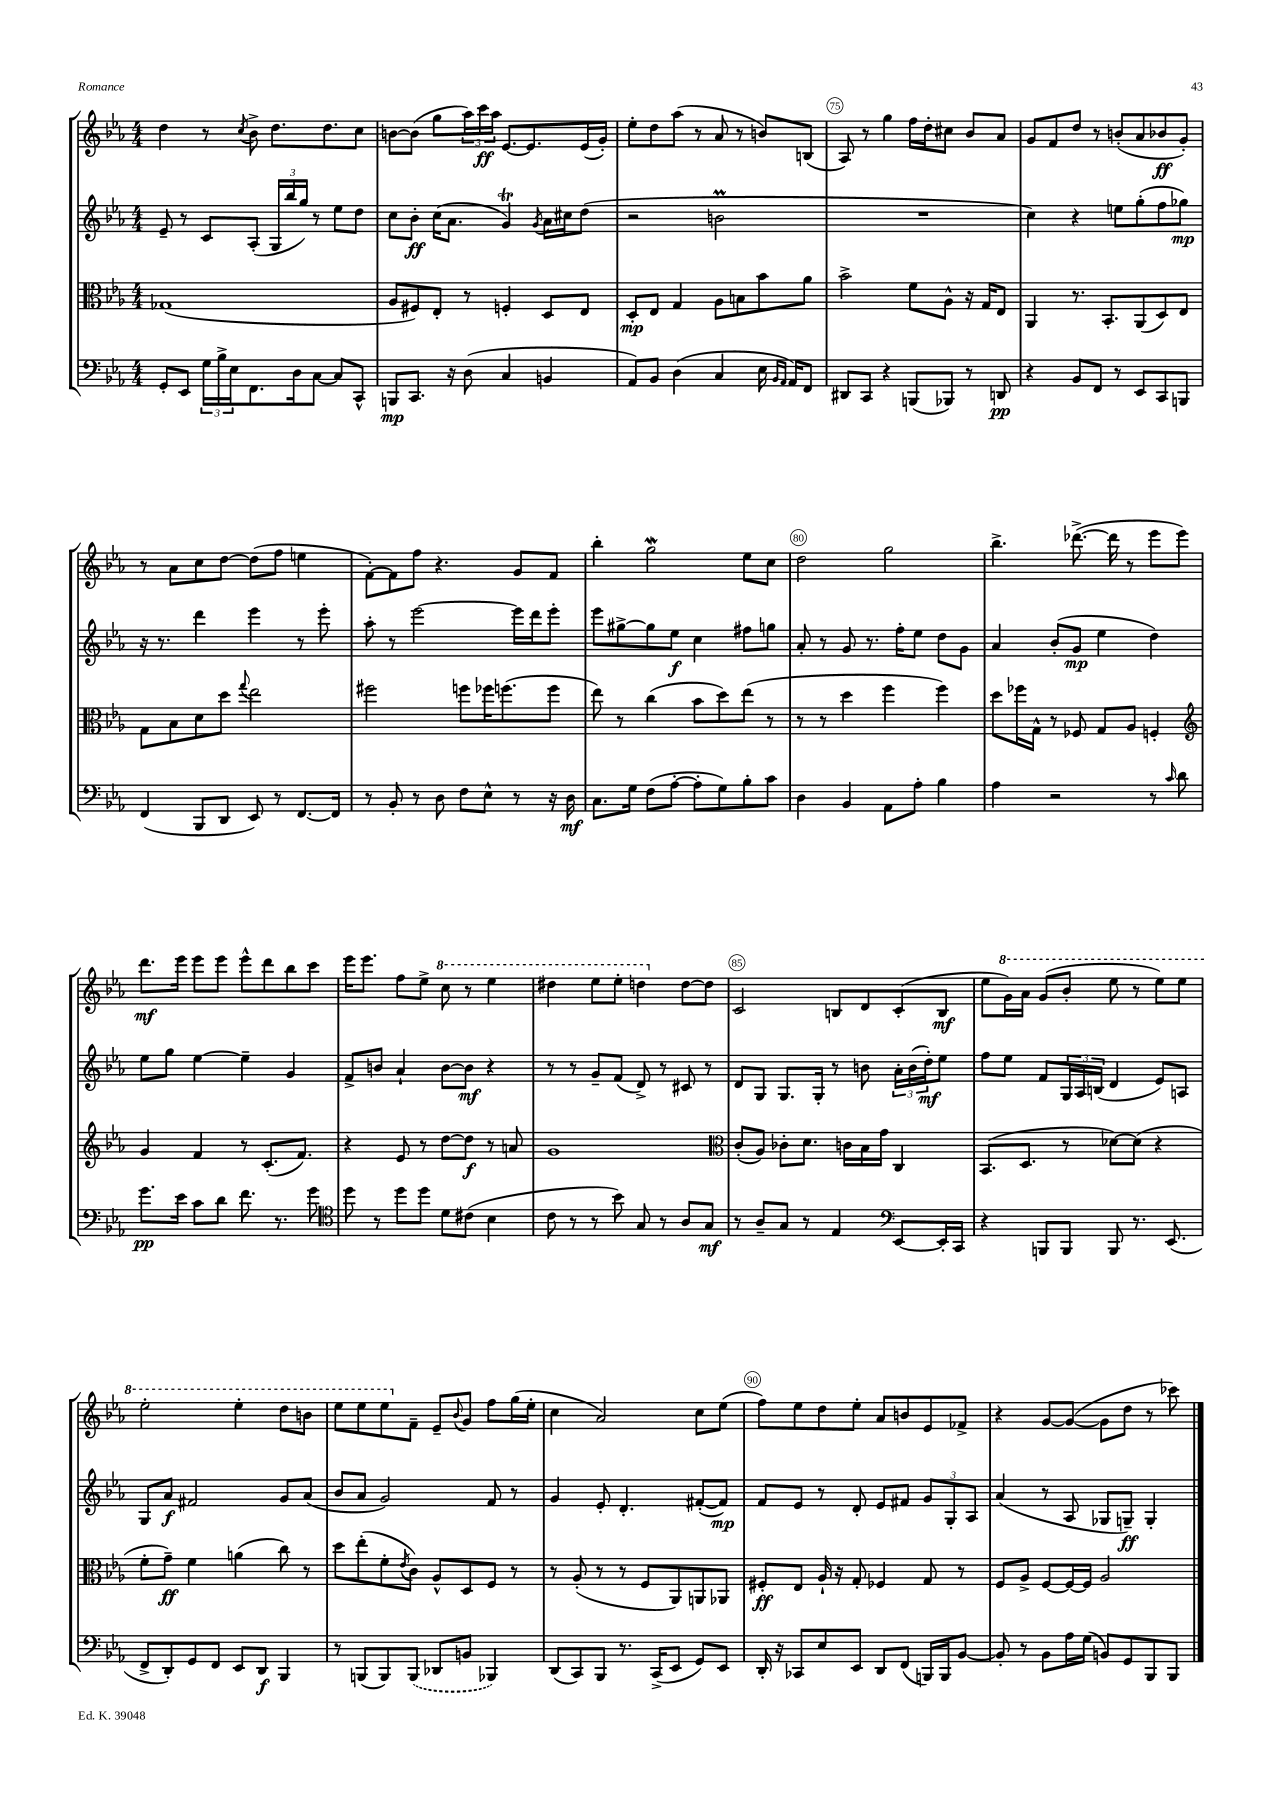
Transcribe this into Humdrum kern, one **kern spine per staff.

**kern	**dynam	**kern	**dynam	**kern	**dynam	**kern	**dynam
*part4	*part4	*part3	*part3	*part2	*part2	*part1	*part1
*staff4	*staff4	*staff3	*staff3	*staff2	*staff2	*staff1	*staff1
*clefF4	*	*clefC3	*	*clefG2	*	*clefG2	*
*k[b-e-a-]	*	*k[b-e-a-]	*	*k[b-e-a-]	*	*k[b-e-a-]	*
*M4/4	*	*M4/4	*	*M4/4	*	*M4/4	*
=72	=72	=72	=72	=72	=72	=72	=72
8GG'/L	.	(1G-X	.	8e-~/	.	4dd\	.
8EE-/J	.	.	.	8r	.	.	.
24G\LL	.	.	.	8c/L	.	8r	.
24B-^\	.	.	.	.	.	.	.
24E-\J	.	.	.	.	.	.	.
.	.	.	.	.	.	8qcc/	.
8.FF\	.	.	.	(8A-'/J	.	8b-^\	.
.	.	.	.	24G/LL	.	8.dd\L	.
.	.	.	.	24bb-/	.	.	.
16D\k	.	.	.	.	.	.	.
.	.	.	.	24gg/JJ)	.	.	.
[8C\J	.	.	.	8r	.	.	.
.	.	.	.	.	.	8.dd\	.
8C/L]	.	.	.	8ee-\L	.	.	.
8CC^^/J	.	.	.	8dd\J	.	8cc\J	.
=73	=73	=73	=73	=73	=73	=73	=73
8BBBn/L	mp	8A-/L	.	8cc\L	.	[8bn\L	.
8.CC/J	.	8F#X/)	.	8b-'\J	ff	(8b\J]	.
.	.	8E-'/J	.	(16cc\KL	.	8gg\L	.
16r	.	.	.	8.a-\J	.	.	.
(8D\	.	8r	.	.	.	24aa-\L)	.
.	.	.	.	.	.	24ccc\	ff
.	.	.	.	.	.	24aa-\JJ	.
4C/	.	4Fn'/	.	4gt/)	.	[8.e-/L	.
.	.	.	.	.	.	8.e-/]	.
.	.	.	.	8qg/	.	.	.
4BBn/	.	8D/L	.	16a-\LL	.	.	.
.	.	.	.	16cc#X\J	.	.	.
.	.	8E-/J	.	(8dd\J	.	(16e-/L	.
.	.	.	.	.	.	16g'/JJ)	.
=74	=74	=74	=74	=74	=74	=74	=74
8AA-/L)	.	8D'/L	mp	2r	.	8ee-'\L	.
8BB-/J	.	8E-/J	.	.	.	8dd\	.
(4D\	.	4G/	.	.	.	(8aa-\J	.
.	.	.	.	.	.	8r	.
4C/	.	8A-\L	.	2bnm\	.	8a-/	.
.	.	8Bn\	.	.	.	8r	.
16E-\	.	8b-\	.	.	.	8bn/L)	.
16qqBB-/LL	.	.	.	.	.	.	.
16qqAA-/JJ	.	.	.	.	.	.	.
16AA-/KL)	.	.	.	.	.	.	.
8FF/J	.	8a-\J	.	.	.	(8Bn/J	.
=75	=75	=75	=75	=75	=75	=75	=75
8DD#X/L	.	2b-^\	.	1r	.	8A-/)	.
8CC/J	.	.	.	.	.	8r	.
4r	.	.	.	.	.	4gg\	.
(8BBBn/L	.	8f\L	.	.	.	16ff\LL	.
.	.	.	.	.	.	16dd'\J	.
8BBB-X/J)	.	8A-^^\J	.	.	.	8cc#X\J	.
8r	.	16r	.	.	.	8b-/L	.
.	.	16G/KL	.	.	.	.	.
8DDn/	pp	8E-/J	.	.	.	8a-/J	.
=76	=76	=76	=76	=76	=76	=76	=76
4r	.	4AA-/	.	4cc\)	.	8g/L	.
.	.	.	.	.	.	8f/	.
8BB-/L	.	8.r	.	4r	.	8dd/J	.
8FF/J	.	.	.	.	.	8r	.
.	.	8.BB-'/L	.	.	.	.	.
8r	.	.	.	8een\L	.	(8bn'/L	.
8EE-/L	.	(8AA-/	.	(8gg'\	.	8a-/	.
8CC/	.	8D/)	.	8ff\	.	8b-X/	ff
8BBBn/J	.	8E-/J	.	8gg-X\J)	mp	8g'/J)	.
!!LO:LB:g=z
=77	=77	=77	=77	=77	=77	=77	=77
(4FF/	.	8G\L	.	16r	.	8r	.
.	.	.	.	8.r	.	.	.
.	.	8B-\	.	.	.	8a-\L	.
8BBB-/L	.	8d\	.	4ddd\	.	8cc\	.
8DD/J	.	8dd\J	.	.	.	[8dd\J	.
.	.	8qqgg/	.	.	.	.	.
8EE-/)	.	2ee-\	.	4eee-\	.	(8dd\L]	.
8r	.	.	.	.	.	8ff\J	.
[8.FF/L	.	.	.	8r	.	4een\	.
.	.	.	.	8eee-'\	.	.	.
16FF/Jk]	.	.	.	.	.	.	.
=78	=78	=78	=78	=78	=78	=78	=78
8r	.	2ff#X\	.	8aa-'\	.	[8f'\L)	.
8BB-'/	.	.	.	8r	.	8f\]	.
8r	.	.	.	[2eee-\	.	8ff\J	.
8D\	.	.	.	.	.	4.r	.
8F\L	.	8ffn\L	.	.	.	.	.
8E-^^\J	.	16ff-X\K	.	.	.	.	.
.	.	(8.ffn\	.	.	.	.	.
8r	.	.	.	16eee-\LL]	.	8g/L	.
.	.	.	.	16ddd\J	.	.	.
16r	.	8ff\J	.	8eee-'\J	.	8f/J	.
16D\	mf	.	.	.	.	.	.
=79	=79	=79	=79	=79	=79	=79	=79
8.C\L	.	8ee-\)	.	8eee-\L	.	4bb-'\	.
.	.	8r	.	[8gg#X^\	.	.	.
16G\Jk	.	.	.	.	.	.	.
(8F\L	.	(4cc\	.	8gg#\]	.	2ggW\	.
[8A-'\J	.	.	.	8ee-\J	f	.	.
8A-'\L]	.	8b-\L	.	4cc\	.	.	.
8G\)	.	8dd\)	.	.	.	.	.
8B-'\	.	(8ee-\J	.	8ff#X\L	.	8ee-\L	.
8c\J	.	8r	.	8ggn\J	.	8cc\J	.
=80	=80	=80	=80	=80	=80	=80	=80
4D\	.	8r	.	8a-'/	.	2dd\	.
.	.	8r	.	8r	.	.	.
4BB-/	.	4dd\	.	8g/	.	.	.
.	.	.	.	8.r	.	.	.
8AA-\L	.	4ff\	.	.	.	2gg\	.
.	.	.	.	16ff'\KL	.	.	.
8A-'\J	.	.	.	8ee-\J	.	.	.
4B-\	.	4ff\)	.	8dd\L	.	.	.
.	.	.	.	8g\J	.	.	.
=81	=81	=81	=81	=81	=81	=81	=81
4A-\	.	8dd\L	.	4a-/	.	4.bb-^\	.
.	.	16ff-X\L	.	.	.	.	.
.	.	16G^^\JJ	.	.	.	.	.
2r	.	8r	.	(8b-'/L	.	.	.
.	.	8F-X/	.	8g/J	mp	([8.ddd-X^\	.
.	.	8G/L	.	4ee-\	.	.	.
.	.	.	.	.	.	16ddd-\]	.
.	.	8A-/J	.	.	.	8r	.
8r	.	4Fn'/	.	4dd\)	.	8eee-\L	.
16qqc/	.	.	.	.	.	.	.
8d\	.	.	.	.	.	8eee-\J)	.
!!LO:LB:g=z
=82	=82	=82	=82	=82	=82	=82	=82
*	*	*clefG2	*	*	*	*	*
8.g\L	pp	4g/	.	8ee-\L	.	8.ddd\L	mf
.	.	.	.	8gg\J	.	.	.
16e-\Jk	.	.	.	.	.	16eee-\Jk	.
8c\L	.	4f/	.	[4ee-\	.	8eee-\L	.
8d\J	.	.	.	.	.	8eee-\J	.
8.f\	.	8r	.	4ee-~\]	.	8eee-^^\L	.
.	.	(8.c'/L	.	.	.	8ddd\	.
8.r	.	.	.	.	.	.	.
.	.	.	.	4g/	.	8bb-\	.
.	.	8.f/J)	.	.	.	.	.
8g\	.	.	.	.	.	8ccc\J	.
=83	=83	=83	=83	=83	=83	=83	=83
*clefC4	*	*	*	*	*	*	*
8dd\	.	4r	.	8f^/L	.	16eee-\KL	.
.	.	.	.	.	.	8.eee-\J	.
8r	.	.	.	8bn/J	.	.	.
8dd\L	.	8e-/	.	4a-`/	.	8ff\L	.
8dd\J	.	8r	.	.	.	8ee-^\J	.
*	*	*	*	*	*	*8va	*
8d\L	.	[8dd\L	.	[8b\L	.	8ccc\	.
(8c#X\J	.	8dd\J]	f	8b\J]	mf	8r	.
4B-\	.	8r	.	4r	.	4eee-\	.
.	.	8an/	.	.	.	.	.
=84	=84	=84	=84	=84	=84	=84	=84
8c\	.	1g	.	8r	.	4ddd#X\	.
8r	.	.	.	8r	.	.	.
8r	.	.	.	8g~/L	.	8eee-\L	.
8b-\)	.	.	.	(8f/J	.	8eee-'\J	.
8G/	.	.	.	8d^/)	.	4dddn\	.
8r	.	.	.	8r	.	.	.
*	*	*	*	*	*	*X8va	*
8A-/L	.	.	.	8c#X/	.	[8dd\L	.
8G/J	mf	.	.	8r	.	8dd\J]	.
=85	=85	=85	=85	=85	=85	=85	=85
*	*	*clefC3	*	*	*	*	*
8r	.	(8c'/L	.	8d/L	.	2c/	.
8A-~/L	.	8A-/J)	.	8G/J	.	.	.
8G/J	.	8c-X'\L	.	8.G/L	.	.	.
8r	.	8.d\J	.	.	.	.	.
.	.	.	.	16G'/Jk	.	.	.
4E-/	.	.	.	8r	.	8Bn/L	.
.	.	16cn\LL	.	.	.	.	.
.	.	16B-\	.	8bn\	.	8d/	.
.	.	16g\JJ	.	.	.	.	.
*clefF4	*	*	*	*	*	*	*
[8EE-/L	.	4C/	.	24a-'\LL	.	(8c'/	.
.	.	.	.	(24b\	.	.	.
.	.	.	.	24dd'\J)	mf	.	.
16EE-'/L]	.	.	.	8ee-\J	.	8B/J	mf
16CC/JJ	.	.	.	.	.	.	.
=86	=86	=86	=86	=86	=86	=86	=86
4r	.	(8.BB-/L	.	8ff\L	.	8ee-\L	.
*	*	*	*	*	*	*8va	*
.	.	.	.	8ee-\J	.	16gg\L)	.
.	.	8.D/J	.	.	.	16aa-\JJ	.
8BBBn/L	.	.	.	8f/L	.	(8gg/L	.
8BBB/J	.	8r	.	24G/L	.	8bb-'/J	.
.	.	.	.	24A-/	.	.	.
.	.	.	.	(24Bn/JJ	.	.	.
8BBB/	.	[8d-X\L)	.	4d/	.	8eee-\	.
8.r	.	(8d-\J]	.	.	.	8r	.
.	.	4r	.	8e-/L)	.	8eee-\L)	.
(8.EE-/	.	.	.	.	.	.	.
.	.	.	.	8An/J	.	8eee-\J	.
!!LO:LB:g=z
=87	=87	=87	=87	=87	=87	=87	=87
8FF^/L	.	8f'\L	.	8G/L	.	2eee-'\	.
8DD'/)	.	8g~\J)	ff	8a-/J	f	.	.
8GG/	.	4f\	.	2f#X/	.	.	.
8FF/J	.	.	.	.	.	.	.
8EE-/L	.	(4an\	.	.	.	4eee-'\	.
8DD/J	f	.	.	.	.	.	.
4BBB-/	.	8cc\)	.	8g/L	.	8ddd\L	.
.	.	8r	.	(8a-/J	.	8bbn\J	.
=88	=88	=88	=88	=88	=88	=88	=88
8r	.	8dd\L	.	8b-/L	.	8eee-\L	.
(8BBBn/L	.	(8ee-'\	.	8a-/J	.	8eee-\	.
8BBB/)	.	8f'\	.	2g/)	.	8eee-\	.
.	.	8qe-/	.	.	.	.	.
*	*	*	*	*	*	*X8va	*
(8BBB/J	.	8c\J)	.	.	.	8f~\J	.
8DD-X/L	.	8A-^^/L	.	.	.	8e-~/L	.
.	.	.	.	.	.	8qqb-/	.
8BBn/J	.	8D/	.	.	.	8g/J	.
4BBB-X/)	.	8F/J	.	8f/	.	8ff\L	.
.	.	8r	.	8r	.	(16gg\L	.
.	.	.	.	.	.	16ee-'\JJ	.
=89	=89	=89	=89	=89	=89	=89	=89
(8DD/L	.	8r	.	4g/	.	4cc\	.
8CC/)	.	(8A-'/	.	.	.	.	.
8BBB-/J	.	8r	.	8e-'/	.	2a-/)	.
8.r	.	8r	.	4.d'/	.	.	.
.	.	8F/L	.	.	.	.	.
(16CC^/KL	.	.	.	.	.	.	.
8EE-/J	.	8AA-/)	.	.	.	.	.
8GG/L)	.	8AAn/	.	([8f#X'/L	.	8cc\L	.
8EE-/J	.	8AA-X/J	.	8f#/J])	mp	(8ee-\J	.
=90	=90	=90	=90	=90	=90	=90	=90
16DD'/	.	8F#X'/L	ff	8f/L	.	8ff\L)	.
16r	.	.	.	.	.	.	.
8CC-X/L	.	8E-/J	.	8e-/J	.	8ee-\	.
8E-/	.	16A-`/	.	8r	.	8dd\	.
.	.	16r	.	.	.	.	.
8EE-/J	.	8G'/	.	8d'/	.	8ee-'\J	.
8DD/L	.	4F-X/	.	8e-/L	.	8a-/L	.
(8FF/J	.	.	.	8f#X/J	.	8bn/	.
16BBBn/LL)	.	8G/	.	12g/L	.	8e-/	.
16BBB/J	.	.	.	.	.	.	.
.	.	.	.	12G'/	.	.	.
[8BB-/J	.	8r	.	.	.	8f-X^/J	.
.	.	.	.	12A-/J	.	.	.
=91	=91	=91	=91	=91	=91	=91	=91
8BB-'/]	.	8F/L	.	(4a-/	.	4r	.
8r	.	8A-^/J	.	.	.	.	.
8BB-\L	.	[8F/L	.	8r	.	[8g/L	.
16A-\L	.	16F/L_	.	8A-/	.	(8g/J_	.
(16G\JJ	.	16F/JJ]	.	.	.	.	.
8BBn/L)	.	2A-/	.	8G-X/L	.	8g\L]	.
8GG/	.	.	.	8Gn~/J)	ff	8dd\J	.
8BBB-/	.	.	.	4G'/	.	8r	.
8BBB-/J	.	.	.	.	.	8ccc-X\)	.
==	==	==	==	==	==	==	==
*-	*-	*-	*-	*-	*-	*-	*-
